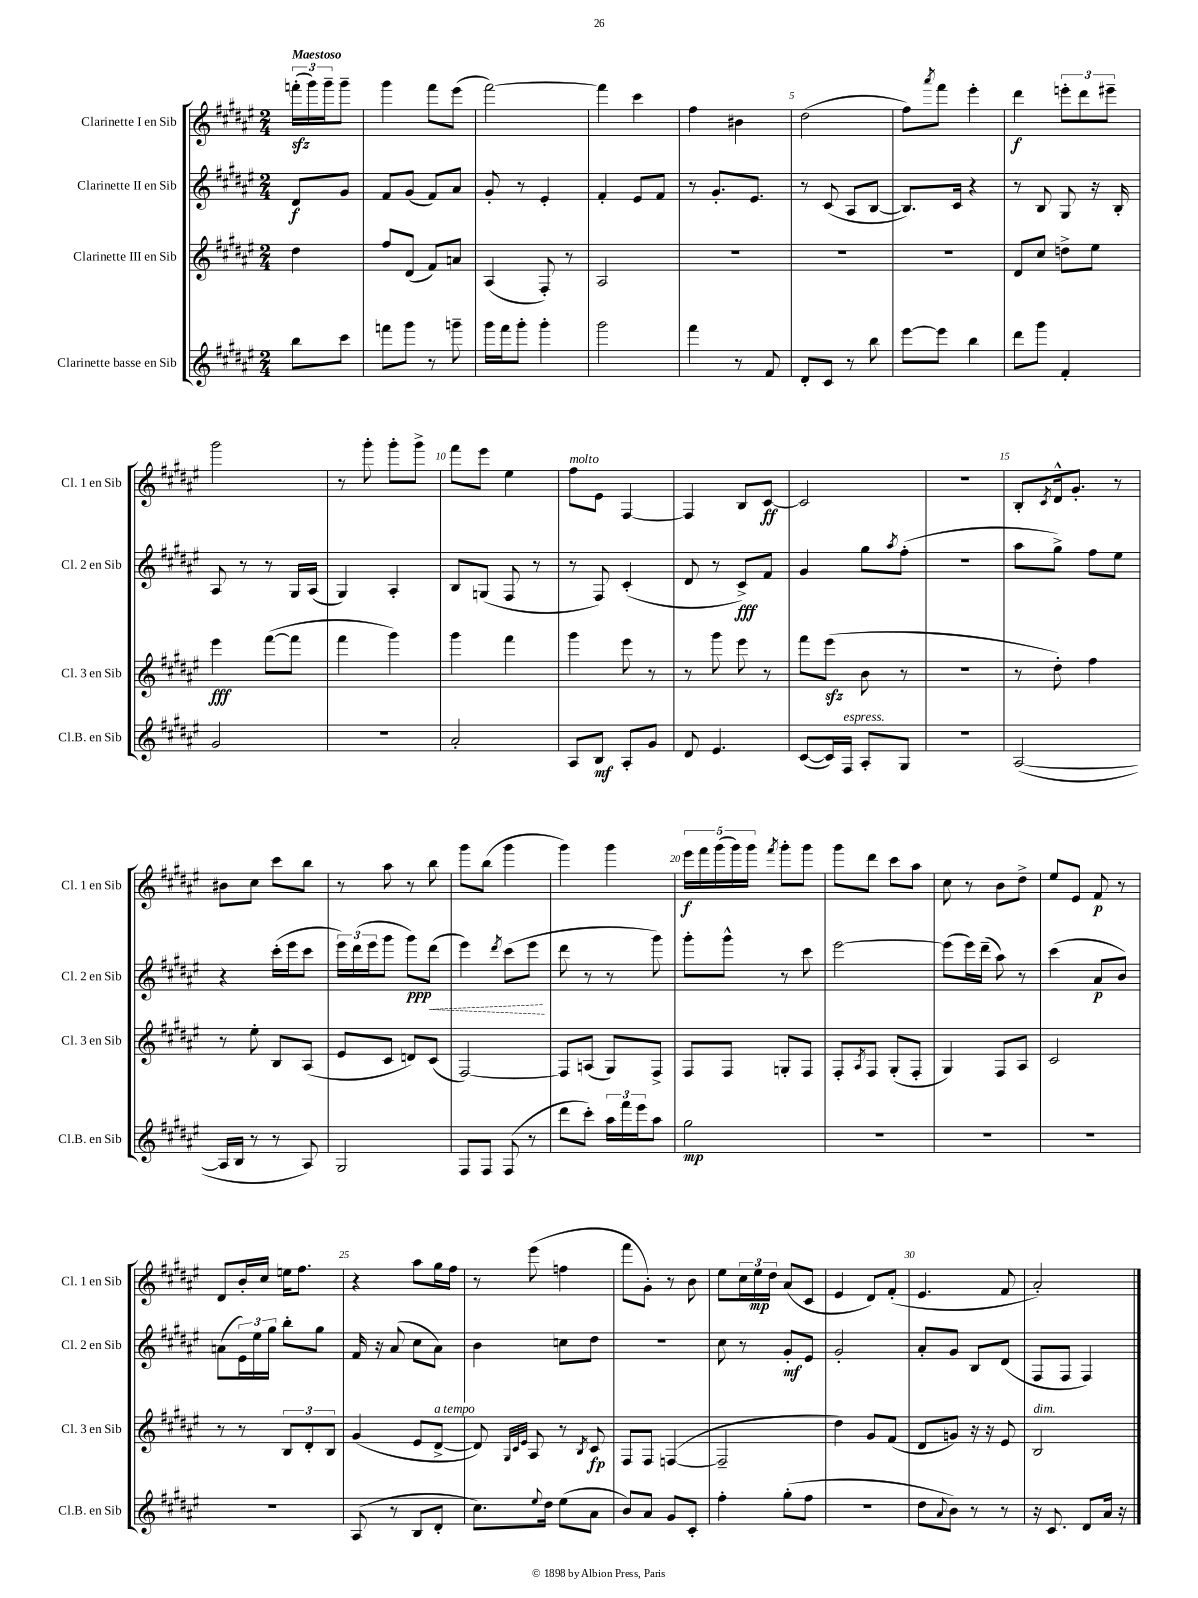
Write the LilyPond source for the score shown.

<<
\new StaffGroup <<
\new Staff = "s0" \with { instrumentName = "Clarinette I en Sib" shortInstrumentName = "Cl. 1 en Sib" } {
    \clef treble \key fis \major \numericTimeSignature \time 2/4 \partial 4 \tempo "Maestoso"
    \tuplet 3/2 { f'''16-.\sfz( gis'''16) gis'''16-- } gis'''8-- |
    gis'''4 fis'''8 eis'''8( |
    fis'''2~) |
    fis'''4 cis'''4 |
    fis''4 bis'4 |
    dis''2( |
    fis''8) \acciaccatura { ais'''8 } fis'''8 eis'''4-. |
    dis'''4\f \tuplet 3/2 { e'''8-. dis'''8 eis'''8-- } |
    gis'''2 |
    r8 gis'''8-. gis'''8-. gis'''8-> |
    fis'''8 eis'''8 eis''4 |
    fis''8^\markup { \italic "molto" } eis'8 fis4~ |
    fis4 b8 cis'8~\ff |
    cis'2 |
    r2 |
    b8-. \acciaccatura { cis'8 } dis'16-^ gis'8.-. r8 |
    bis'8 cis''8 cis'''8 b''8 |
    r8 ais''8 r8 b''8 |
    gis'''8 b''8( gis'''4 |
    gis'''4) gis'''4 |
    \tuplet 5/4 { eis'''16\f fis'''16 gis'''16( gis'''16) gis'''16 } \acciaccatura { fis'''8 } gis'''8-. gis'''8 |
    gis'''8 dis'''8 cis'''8 ais''8 |
    cis''8 r8 b'8 dis''8-> |
    eis''8 eis'8 fis'8\p r8 |
    dis'8 b'16-. cis''16 e''16 fis''8. |
    r4 ais''8 gis''16 fis''16 |
    r8 eis'''8( f''4 |
    fis'''8 gis'8-.) r8 b'8 |
    eis''8 \tuplet 3/2 { cis''16 eis''16\mp dis''16 } ais'8( cis'8 |
    eis'4 dis'8) fis'8-.( |
    eis'4. fis'8 |
    ais'2-.) \bar "|." |
}
\new Staff = "s1" \with { instrumentName = "Clarinette II en Sib" shortInstrumentName = "Cl. 2 en Sib" } {
    \clef treble \key fis \major \numericTimeSignature \time 2/4 \partial 4
    dis'8\f gis'8 |
    fis'8 gis'8( fis'8) ais'8 |
    gis'8-. r8 eis'4-. |
    fis'4-. eis'8 fis'8 |
    r8 gis'8.-. eis'8. |
    r8 cis'8( ais8 b8~ |
    b8.) cis'16 r4 |
    r8 b8 gis8 r16 b16-. |
    ais8 r8 r8 gis16 ais16( |
    gis4) ais4-. |
    b8 g8( fis8 r8 |
    r8 fis8) cis'4-.( |
    dis'8 r8 cis'8->\fff) fis'8 |
    gis'4 gis''8 \acciaccatura { ais''8 } fis''8-.( |
    R2 |
    ais''8 gis''8->) fis''8 eis''8 |
    r4 cis'''16-.( eis'''16 cis'''8 |
    \tuplet 3/2 { eis'''16) dis'''16( eis'''16 } gis'''8 gis'''8\ppp) \once \override Hairpin.style = #'dashed-line dis'''8\<( |
    eis'''4) \acciaccatura { dis'''8 } cis'''8( eis'''8\! |
    dis'''8 r8 r8 gis'''8) |
    gis'''8-. gis'''8-^ r8 cis'''8 |
    eis'''2~ |
    eis'''8( eis'''16) dis'''16--( ais''8) r8 |
    cis'''4( ais'8\p b'8) |
    a'8( \tuplet 3/2 { eis'16) eis''16 gis''16 } b''8-. gis''8 |
    fis'16 r16 ais'8( cis''8 ais'8) |
    b'4 c''8 dis''8 |
    R2 |
    cis''8 r8 gis'8-.\mf eis'8 |
    gis'2-. |
    ais'8-. gis'8 b8 dis'8( |
    fis8 fis8 fis4) \bar "|." |
}
\new Staff = "s2" \with { instrumentName = "Clarinette III en Sib" shortInstrumentName = "Cl. 3 en Sib" } {
    \clef treble \key fis \major \numericTimeSignature \time 2/4 \partial 4
    dis''4 |
    fis''8 dis'8( fis'8) a'8 |
    ais4( fis8-.) r8 |
    ais2 |
    R2 |
    R2 |
    R2 |
    dis'8 cis''8 d''8-> eis''8 |
    eis'''4\fff fis'''8~( fis'''8 |
    fis'''4 gis'''4) |
    gis'''4 fis'''4 |
    gis'''4 eis'''8 r8 |
    r8 gis'''8 eis'''8 r8 |
    fis'''8 eis'''8\sfz( b'8 r8 |
    R2 |
    r8 dis''8-.) fis''4 |
    r8 eis''8-. b8 ais8( |
    eis'8 cis'8 d'8) cis'8( |
    fis2~) |
    fis8 a8( gis8) fis8-> |
    fis8 fis8 g8-. fis8 |
    fis8-. \acciaccatura { ais8 } fis8 gis8-.( fis8-. |
    gis4) fis8 ais8 |
    cis'2 |
    r8 r8 \tuplet 3/2 { b8 dis'8-. b8 } |
    gis'4( eis'8 dis'8~->^\markup { \italic "a tempo" } |
    dis'8) \grace { gis32 cis'32 eis'32 } ais8 r8 \acciaccatura { b8 } cis'8\fp |
    fis8 fis8 f4~( |
    f2-- |
    dis''4) gis'8 fis'8( |
    dis'8 g'8) r16 r16 eis'8 |
    b2^\markup { \italic "dim." } \bar "|." |
}
\new Staff = "s3" \with { instrumentName = "Clarinette basse en Sib" shortInstrumentName = "Cl.B. en Sib" } {
    \clef treble \key fis \major \numericTimeSignature \time 2/4 \partial 4
    b''8 cis'''8 |
    f'''8 gis'''8 r8 g'''8-- |
    gis'''16 fis'''16 gis'''8-. gis'''4-. |
    gis'''2 |
    fis'''4 r8 fis'8 |
    dis'8-. cis'8 r8 b''8 |
    eis'''8~ eis'''8 b''4 |
    dis'''8 gis'''8 fis'4-. |
    gis'2 |
    R2 |
    ais'2-. |
    ais8 b8\mf ais8-. gis'8 |
    dis'8 eis'4. |
    cis'8~( cis'16) fis16^\markup { \italic "espress." } ais8-. gis8 |
    R2 |
    ais2~( |
    ais16 b16 r8 r8 ais8) |
    gis2 |
    fis8 fis8 fis8( r8 |
    dis'''8 cis'''8-.) \tuplet 3/2 { ais''16 fis'''16 eis'''16 } ais''8 |
    gis''2\mp |
    R2 |
    R2 |
    R2 |
    R2 |
    ais8( r8 b8 dis'8-. |
    cis''8.) \appoggiatura { eis''8 } dis''16 eis''8( ais'8 |
    b'8) ais'8 gis'8 cis'8-. |
    fis''4-. gis''8-.( fis''8 |
    r2 |
    dis''8 \appoggiatura { ais'8 } b'8) r8 r8 |
    r16 cis'8. dis'8 ais'16 r16 \bar "|." |
}
>>
>>
\layout { \context { \Score \override BarNumber.break-visibility = ##(#f #t #t) barNumberVisibility = #(every-nth-bar-number-visible 5) } }
